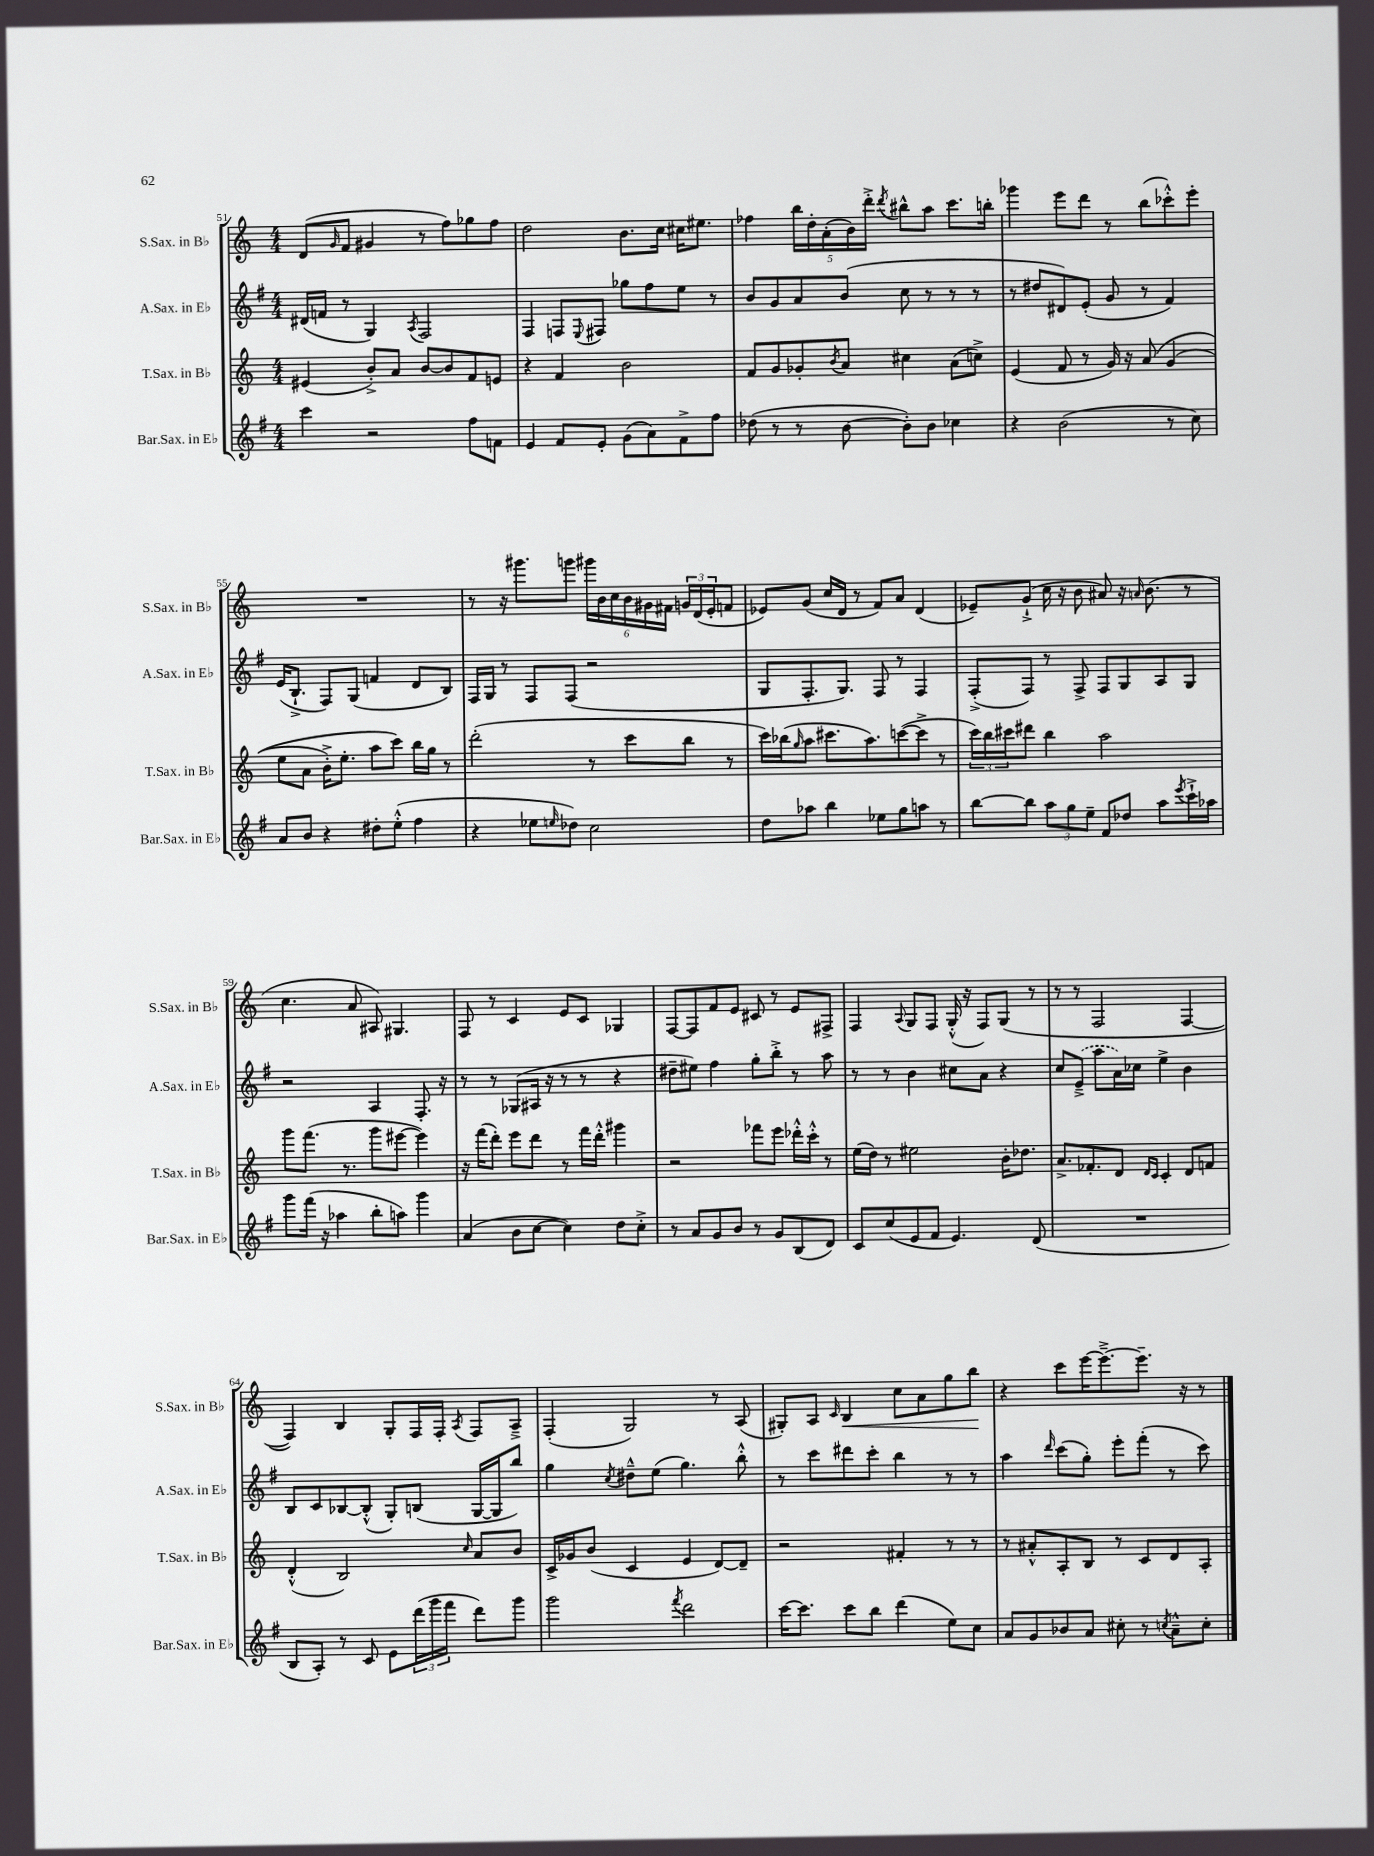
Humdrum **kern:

**kern	**kern	**kern	**kern	**dynam
*part4	*part3	*part2	*part1	*part1
*staff4	*staff3	*staff2	*staff1	*staff1
*I"Bar.Sax. in E♭	*I"T.Sax. in B♭	*I"A.Sax. in E♭	*I"S.Sax. in B♭	*
*I'Bar.Sax. in E♭	*I'T.Sax. in B♭	*I'A.Sax. in E♭	*I'S.Sax. in B♭	*
*clefG2	*clefG2	*clefG2	*clefG2	*
*k[f#]	*k[]	*k[f#]	*k[]	*
*M4/4	*M4/4	*M4/4	*M4/4	*
=51	=51	=51	=51	=51
4ccc\	(4e#X/	(16d#X/LL	(8d/L	.
.	.	16fn/JJ	.	.
.	.	.	16qqg/	.
.	.	8r	8f/J	.
2r	8b'^/L)	4G/)	4g#X/	.
.	8a/J	.	.	.
.	.	8qA/	.	.
.	[8b/L	2F#/	8r	.
.	8b/]	.	8ff\L)	.
8ff#\L	8f/	.	8gg-X\	.
8fn\J	8en/J	.	8ff\J	.
=52	=52	=52	=52	=52
4e/	4r	4F#/	2dd\	.
8f#/L	4f/	8Fn/L	.	.
.	.	8qqE/	.	.
8e'/J	.	8F#X/J	.	.
(8g\L	2b\	8gg-X\L	8.b\L	.
8a\)	.	8ff#\	.	.
.	.	.	16cc\Jk	.
8f#^\	.	8ee\J	16cc#X\KL	.
.	.	.	8.ee#X\J	.
8ff#\J	.	8r	.	.
=53	=53	=53	=53	=53
(8dd-X\	8f/L	8b/L	4ff-X\	.
8r	8g/	8g/	.	.
8r	8g-X'/	8a/	20bb\LL	.
.	.	.	20dd'\	.
.	.	.	(20a'\	.
.	8qb/	.	.	.
[8b\	8a/J	(8b/J	.	.
.	.	.	20b\)	.
.	.	.	20ddd'^\JJ	.
.	.	.	8qddd/	.
8b'\L])	4cc#X\	8cc\	8bb#X^^\L	.
8b\J	.	8r	8aa\J	.
4cc-X\	(8a\L	8r	8.ccc\L	.
.	8ccn^\J)	8r	.	.
.	.	.	16bbn'\Jk	.
=54	=54	=54	=54	=54
4r	(4e/	8r	4ggg-X\	.
.	.	8dd#X/L	.	.
(2b\	8f/	8d#X/)	8eee\L	.
.	8r	(8e'/J	8ddd\J	.
.	16g/)	8g/	8r	.
.	16r	.	.	.
.	(8a/	8r	(8bb\L	.
8r	(4g/	4f#/)	8ccc-X'^^\)	.
8cc\)	.	.	8eee'\J	.
!!LO:LB:g=z
=55	=55	=55	=55	=55
8a/L	8ee\L	(16e/KL	1r	.
.	.	8.B`^/J	.	.
8b/J	8a\J	.	.	.
4r	16b'^\KL)	8F#/L)	.	.
.	8.ee'\J	.	.	.
.	.	(8G/J	.	.
8dd#X'\L	8aa\L	4fn/	.	.
(8ee'^^\J	8ccc\J)	.	.	.
4ff#\	16bb\LL	8d/L	.	.
.	16gg\JJ	.	.	.
.	8r	8B/J)	.	.
=56	=56	=56	=56	=56
4r	(2ddd'\	16F#/LL	8r	.
.	.	16G/JJ	.	.
.	.	8r	16r	.
.	.	.	8.ggg#X\L	.
8ee-X\L	.	8F#/L	.	.
16qqeen/	.	.	.	.
8dd-X\J)	.	(8F#/J	8gggn\J	.
2cc\	8r	2r	24ggg#X\LL	.
.	.	.	24b\	.
.	.	.	24cc\	.
.	8ccc\L	.	24b\	.
.	.	.	24g#X\	.
.	.	.	24f#X\JJ	.
.	8bb\J	.	24gn/LL	.
.	.	.	(24d/	.
.	.	.	24e'/J	.
.	8r	.	8fn/J	.
=57	=57	=57	=57	=57
8dd\L	16ccc\LL)	8G/L	8e-X/L)	.
.	(16bb-X\J	.	.	.
.	16qqgg/	.	.	.
8aa-X\J	8aa\J	8.F#'/	(8g/J	.
4bb\	8.ccc#X\L	.	16cc/LL	.
.	.	8.G/J)	16d/JJ	.
.	.	.	8r	.
.	8.aa\)	.	.	.
8ee-X\L	.	8F#/	8f/L)	.
8gg\	([8cccn\	8r	8a/J	.
8aan\J	8ccc^\J]	4F#/	(4d/	.
8r	8r	.	.	.
=58	=58	=58	=58	=58
[8bb\L	24ccc\LL)	(8F#'^/L	8e-X~/L)	.
.	24bb\	.	.	.
.	24ccc#X\J	.	.	.
8bb\J]	8ddd#X\J	8F#/J)	(8g`^/J	.
12aa\L	4bb\	8r	16cc\	.
.	.	.	16r	.
12gg\	.	.	.	.
.	.	8F#^/	8b\	.
12ee~\J	.	.	.	.
8f#/L	2aa\	8F#/L	8a#X/)	.
8dd-X/J	.	8G/	16r	.
.	.	.	16qqan/	.
.	.	.	(8.b\	.
8aa\L	.	8A/	.	.
8qeee/	.	.	.	.
16ccc`^\L	.	8G/J	8r	.
16aa-X\JJ	.	.	.	.
!!LO:LB:g=z
=59	=59	=59	=59	=59
8ggg\L	8ggg\L	2r	4.cc\	.
(16fff#\Jk	(8.fff\J	.	.	.
16r	.	.	.	.
4aa-X\	.	.	.	.
.	8.r	.	.	.
.	.	.	8a/	.
8bb'\L	8ggg\L	4A/	8A#X/)	.
8aan\J)	[8eee#X\J	.	4.G#X/	.
4ggg\	4eee#\])	8.F#'/	.	.
.	.	16r	.	.
=60	=60	=60	=60	=60
(4a/	16r	8r	8F/	.
.	(16fff\KL	.	.	.
.	8ddd'\J)	8r	8r	.
8b\L	8eee\L	(8G-X/L	4c/	.
[8cc\J	8ddd\J	16A#X/Jk	.	.
.	.	16r	.	.
4cc\])	8r	8r	8e/L	.
.	16fff\LL	8r	8c/J	.
.	16ddd'^^\JJ	.	.	.
8dd\L	4ggg#X\	4r	4G-X/	.
8cc'^\J	.	.	.	.
=61	=61	=61	=61	=61
8r	2r	8dd#X~\L	[8F/L	.
8a/L	.	8ee#X\J)	8F/]	.
8g/	.	4ff#\	8f/	.
8b/J	.	.	8e/J	.
8r	8fff-X\L	8gg'\L	8c#X/	.
8g/L	8eee\J	8bb'^\J	8r	.
(8B/	16ddd-X'^^\LL	8r	8e/L	.
.	16ccc'^^\JJ	.	.	.
8d/J)	8r	8aa\	8F#X^/J	.
=62	=62	=62	=62	=62
8c/L	(16ee\LL	8r	4F/	.
.	16dd\JJ)	.	.	.
(8cc/	8r	8r	.	.
.	.	.	8qqA/	.
8e/	2ee#X\	4b\	8G/L	.
8f#/J	.	.	8F/J	.
4.e/)	.	8cc#X\L	(16G'^^/	.
.	.	.	16r	.
.	.	8a\J	8F/L)	.
.	16b'\KL	4r	(8G/J	.
.	8.dd-X\J	.	.	.
(8d/	.	.	8r	.
=63	=63	=63	=63	=63
1r	8.a^/L	8cc/L	8r	.
.	.	(8e~^/J	8r	.
.	8.f-X'/	.	.	.
.	.	8aa\L	2F/	.
.	8d/J	16a\L)	.	.
.	.	16cc-X\JJ	.	.
.	16qqd/LL	.	.	.
.	16qqc/JJ	.	.	.
.	4c'/	4ee^\	.	.
.	8d/L	4b\	[4F/	.
.	8fn/J	.	.	.
!!LO:LB:g=z
=64	=64	=64	=64	=64
8B/L	(4d'^^/	8B/L	4F/])	.
8A'/J)	.	8c/	.	.
8r	2B/)	[8B-X/	4B/	.
8c/	.	(8B-'^^/J]	.	.
8e\L	.	8G'/L)	8G'/L	.
(24ddd\L	.	(8Bn/J	16F/L	.
24ggg\	.	.	.	.
.	.	.	16F'/JJ	.
24fff#\JJ	.	.	.	.
.	16qqcc/	.	8qA/	.
8ddd\L)	8a/L	[16G/LL	8F/L	.
.	.	16G/J]	.	.
8ggg\J	8b/J	8bb/J)	8A~^/J	.
=65	=65	=65	=65	=65
2ggg\	16c^/LL	4gg\	(4F'/	.
.	16g-X/J	.	.	.
.	(8b/J	.	.	.
.	.	8qcc/	.	.
.	4c/	8dd#X~^^\L	2G/)	.
.	.	(8ee\J	.	.
8qfff#/	.	.	.	.
2ddd\	4e/	4.gg\)	.	.
.	[8d/L)	.	8r	.
.	8d~/J]	8bb'^^\	(8A/	.
=66	=66	=66	=66	=66
[16ccc\KL	2r	8r	8G#X'/L)	.
8.ccc\J]	.	.	.	.
.	.	8ccc\L	8A/J	.
.	.	.	16qqc/	.
!	!	!	!	!LO:HP:b
8ccc\L	.	8ddd#X\	4B/	<
8bb\J	.	8ccc'\J	.	.
(4ddd\	4f#X'/	4bb\	8cc\L	.
.	.	.	8a\	.
8ee\L)	8r	8r	8gg\	.
8cc\J	8r	8r	8bb\J	.
.	.	.	.	[
=67	=67	=67	=67	=67
8a/L	8r	4aa\	4r	.
8g/	8a#X'^^/L	.	.	.
.	.	16qqddd/	.	.
8b-X/	8A'/	(8ccc\L	8ccc\L	.
8a/J	8B/J	8gg'\J)	[16eee\K	.
.	.	.	8.eee~^\_	.
8cc#X'\	8r	8eee'\L	.	.
8r	8c/L	(8fff#'\J	8.eee~\J]	.
8qccn/	.	.	.	.
8a~^^\L	8d/	8r	.	.
.	.	.	16r	.
8cc'\J	8A'/J	8ccc\)	8r	.
==	==	==	==	==
*-	*-	*-	*-	*-
